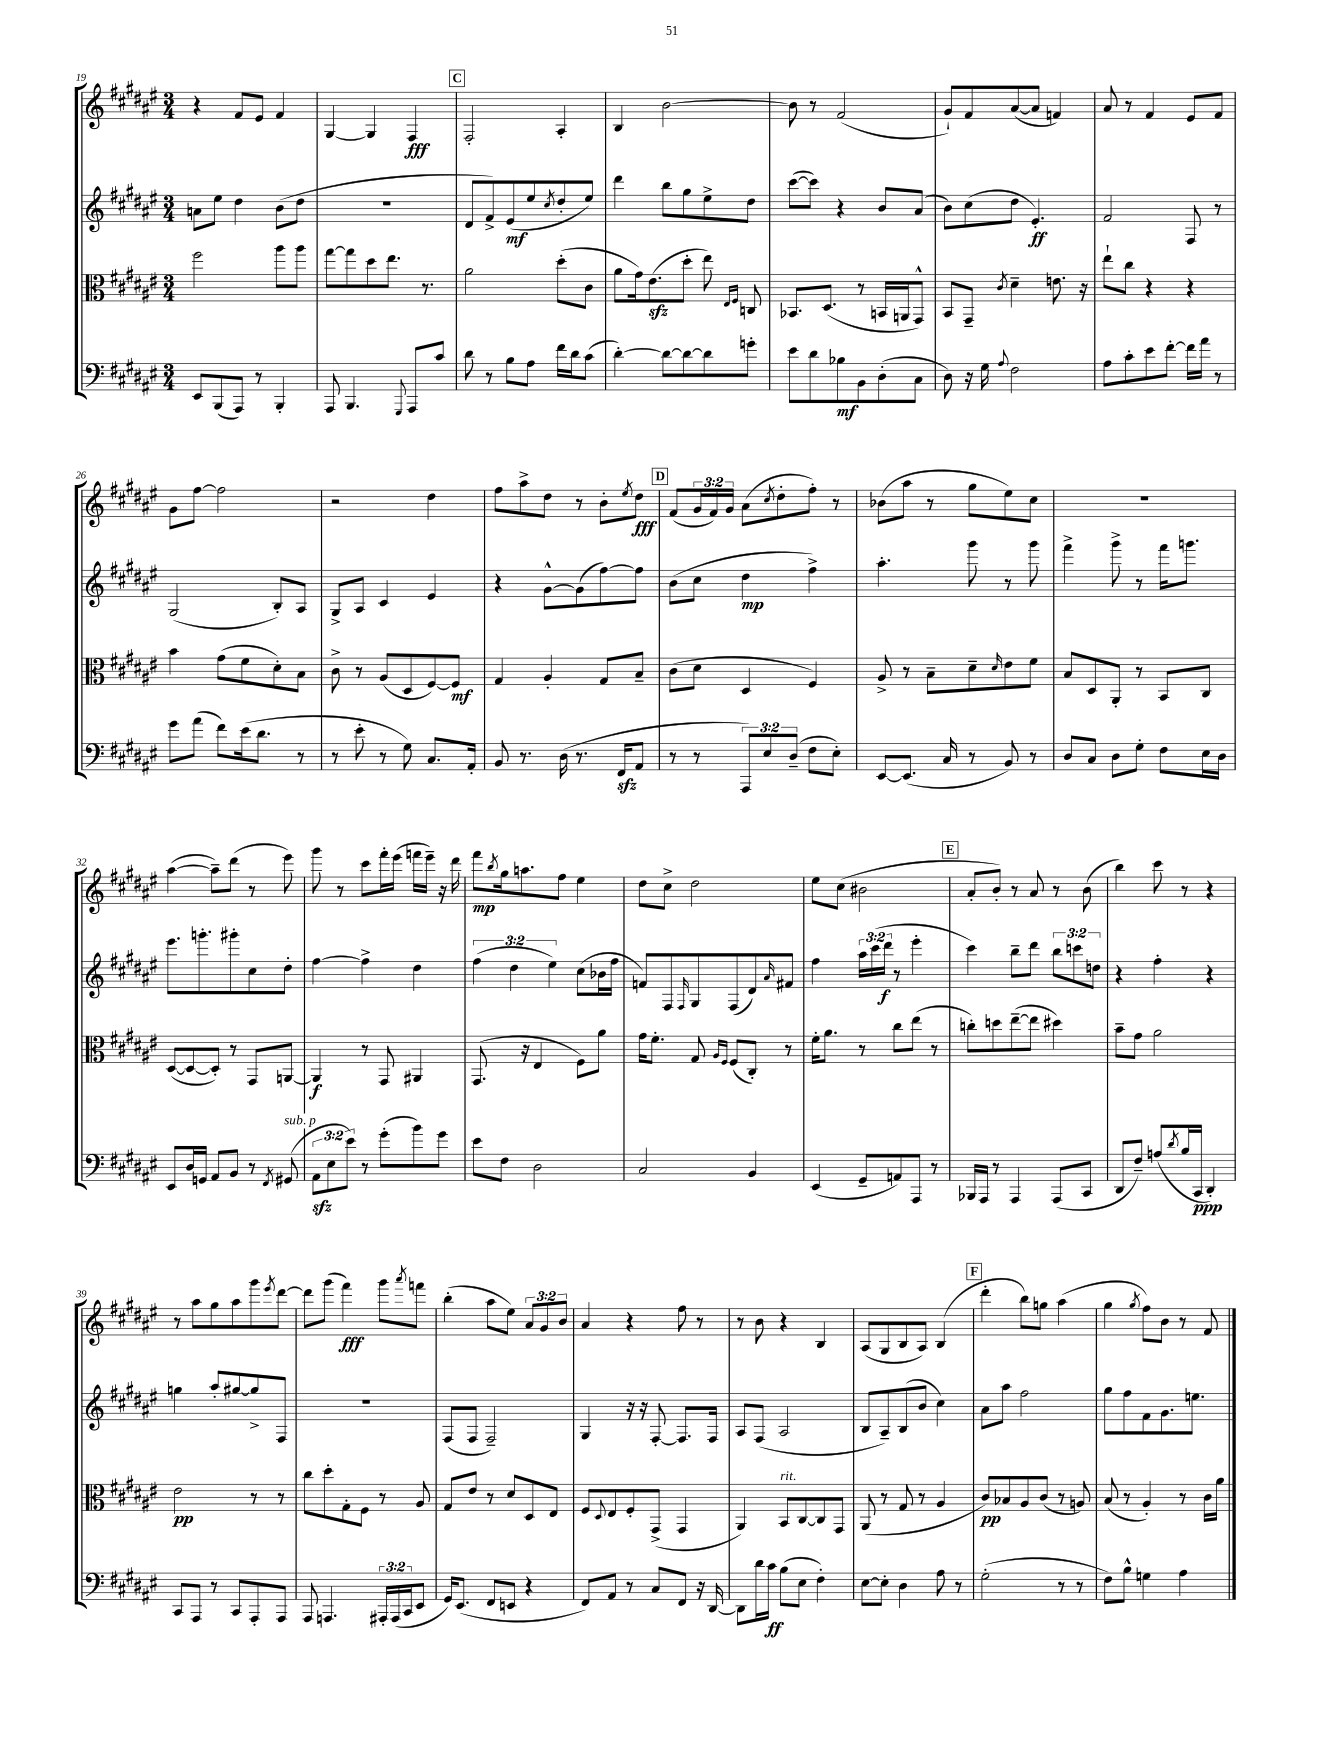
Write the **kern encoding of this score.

**kern	**kern	**kern	**kern
*staff4	*staff3	*staff2	*staff1
*clefF4	*clefC3	*clefG2	*clefG2
*k[f#c#g#d#a#e#]	*k[f#c#g#d#a#e#]	*k[f#c#g#d#a#e#]	*k[f#c#g#d#a#e#]
*M3/4	*M3/4	*M3/4	*M3/4
8EE#	2ff#	8a	4r
(8BBB	.	8ee#	.
8AAA#)	.	4dd#	8f#
8r	.	.	8e#
4BBB'	8aa#	(8b	4f#
.	8aa#	8dd#	.
=	=	=	=
8AAA#	[8gg#	2.r	[4G#
4.BBB	8gg#]	.	.
.	8dd#	.	4G#]
.	8.ee#	.	.
8qqGGG#	.	.	.
8AAA#	.	.	4F#
.	8.r	.	.
8c#	.	.	.
=	=	=	=
8d#	2a#	8d#	2F#'
8r	.	8f#^)	.
8B	.	(8e#	.
8A#	.	8ee#	.
.	.	8qcc#	.
16f#	(8dd#'	8dd#'	4A#'
16d#	.	.	.
(8c#	8c#	8ee#)	.
=	=	=	=
[4d#')	8a#	4ddd#	4B
.	16g#)	.	.
.	(8.e#	.	.
8d#_	.	8bb	[2b
8d#_	8dd#'	8gg#	.
8d#]	8ee#)	8ee#^	.
.	16qqE#	.	.
.	16qqF#	.	.
8g'	8C	8dd#	.
=	=	=	=
8e#	8.BB-	([8ccc#	8b]
8d#	.	8ccc#])	8r
.	(8.D#	.	.
8B-	.	4r	(2f#
8BB	8r	.	.
(8D#'	16BB	8b	.
.	16AA	.	.
8C#	8GG#^^)	(8a#	.
=	=	=	=
8D#)	8BB	8b)	8g#`)
16r	8GG#~	(8cc#	8f#
16G#	.	.	.
8qqA#	8qc#	.	.
2F#	4d#~	8dd#	([8a#
.	.	4.e#')	8a#]
.	8.e	.	4f)
.	16r	.	.
=	=	=	=
8A#	8ee#`	2f#	8a#
8c#'	8cc#	.	8r
8e#	4r	.	4f#
[8f#'	.	.	.
16f#]	4r	8F#	8e#
16a#	.	.	.
8r	.	8r	8f#
=	=	=	=
8g#	4b	(2G#	8g#
(8a#	.	.	[8ff#
8f#)	(8g#	.	2ff#]
(16e#	8f#	.	.
8.d#	.	.	.
.	8d#')	8B')	.
8r	8B	8A#	.
=	=	=	=
8r	8c#^	8G#^	2r
8e#'	8r	8A#	.
8r	(8A#	4c#	.
8G#)	8D#	.	.
8.C#	[8F#)	4e#	4dd#
.	8F#]	.	.
16AA#'	.	.	.
=	=	=	=
8BB	4G#	4r	8ff#
8.r	.	.	8aa#^
.	4A#'	[8g#^^	8dd#
(16D#	.	.	.
8.r	.	(8g#]	8r
.	8G#	[8ff#)	8b'
16FF#	.	.	.
.	.	.	8qee#
8AA#	8B~	8ff#]	8dd#
=	=	=	=
8r	(8c#	(8b	(8f#
8r	8d#	8cc#	24g#
.	.	.	24f#)
.	.	.	24g#
12AAA#)	4D#	4dd#	(8a#
12E#	.	.	.
.	.	.	8qcc#
.	.	.	8dd#'
(12D#~	.	.	.
8F#	4F#)	4ff#^)	8ff#')
8E#')	.	.	8r
=	=	=	=
[8EE#	8A#^	4.aa#'	(8b-
(8.EE#]	8r	.	8aa#
.	8B~	.	8r
16C#	.	.	.
8r	8d#~	8ggg#	8gg#
.	16qqd#	.	.
8BB)	8e#	8r	8ee#)
8r	8f#	8ggg#	8cc#
=	=	=	=
8D#	8B	4fff#^	2.r
8C#	8D#	.	.
8D#	8AA#'	8ggg#^	.
8G#'	8r	8r	.
8F#	8BB	16fff#	.
.	.	8.ggg	.
16E#	8C#	.	.
16D#	.	.	.
=	=	=	=
8EE#	([8D#	8.eee#	([4aa#
16D#	8D#_	.	.
16GG	.	8.ggg'	.
8AA#	8D#'])	.	8aa#~])
8BB	8r	8ggg#'	(8ddd#
8r	8GG#	8cc#	8r
8qFF#	.	.	.
(8GG#	[8AA	8dd#'	8eee#)
=	=	=	=
12AA#	4AA]	[4ff#	8ggg#
12E#	.	.	.
.	.	.	8r
12e#)	.	.	.
8r	8r	4ff#^]	8ccc#
(8g#'	8GG#	.	16fff#'
.	.	.	(16eee#
8b)	4AA#	4dd#	16fff
.	.	.	16eee#~)
8g#	.	.	16r
.	.	.	16ddd#
=	=	=	=
8e#	(8.GG#	(6ff#	8fff#
.	.	.	8qbb
8F#	.	.	16gg#
.	.	6dd#	.
.	16r	.	8.aa
2D#	4E#	.	.
.	.	6ee#)	.
.	.	.	8ff#
.	8F#)	(8cc#	4ee#
.	8a#	16b-	.
.	.	16ff#	.
=	=	=	=
2C#	16g#	8f)	8dd#
.	8.f#'	.	.
.	.	8F#	8cc#^
.	.	16qqF#	.
.	8G#	8G#	2dd#
.	16qqA#	.	.
.	16qqF#	.	.
.	(8F#	(8F#	.
4BB	8C#')	8d#)	.
.	.	16qqa#	.
.	8r	8f#	.
=	=	=	=
(4EE#	16f#'	4ff#	8ee#
.	8.a#	.	.
.	.	.	(8cc#
8GG#~	8r	24aa#	2b#
.	.	(24ccc#	.
.	.	24ddd#	.
8AA)	8cc#	8r	.
8AAA#	(8ee#	4eee#'	.
8r	8r	.	.
=	=	=	=
16BBB-	8cc')	4ccc#)	8a#'
16AAA#	.	.	.
8r	8dd	.	8b')
4AAA#	([8ee#~	8bb~	8r
.	8ee#]	8ddd#	8a#
(8AAA#	4dd#)	12bb	8r
.	.	12ccc	.
8CC#	.	.	(8b
.	.	12dd	.
=	=	=	=
8DD#	8b~	4r	4bb)
8F#~)	8g#	.	.
(8A	2a#	4ff#'	8ccc#
8qd#	.	.	.
16B	.	.	8r
16CC#	.	.	.
4DD#')	.	4r	4r
=	=	=	=
8CC#	2e#	4gg	8r
8AAA#	.	.	8aa#
8r	.	8aa#'	8gg#
8CC#	.	[8gg#	8aa#
8AAA#'	8r	8gg#^]	8ggg#
.	.	.	8qeee#
8AAA#	8r	8F#	[8ddd#
=	=	=	=
8AAA#	8cc#	2.r	8ddd#]
4.AAA	8dd#'	.	(8ggg#
.	8G#'	.	4fff#)
.	8F#	.	.
24AAA#'	8r	.	8ggg#
(24AAA#	.	.	.
24CC#	.	.	.
.	.	.	8qaaa#
8EE#	8A#	.	8fff
=	=	=	=
16GG#)	8G#	(8F#	(4bb'
(8.EE#	.	.	.
.	8e#	8F#	.
8FF#	8r	2F#~)	8aa#
8EE	8d#	.	8ee#)
4r	8D#	.	12a#
.	.	.	12g#
.	8E#	.	.
.	.	.	12b
=	=	=	=
8FF#)	8F#	4G#	4a#
.	8qqD#	.	.
8AA#	8E#	.	.
8r	8F#'	16r	4r
.	.	16r	.
8C#	(8GG#^	[8F#'	.
8FF#	4GG#	8.F#]	8ff#
16r	.	.	8r
[16DD#	.	16F#	.
=	=	=	=
8DD#]	4AA#)	8A#	8r
16d#	.	(8F#	8b
16c#	.	.	.
(8B	8BB	2A#	4r
8E#	[8C#	.	.
4F#')	8C#]	.	4B
.	8GG#	.	.
=	=	=	=
[8E#	(8AA#	8B	(8A#
8E#']	8r	8A#~)	8G#
4D#	8G#	(8B	8B
.	8r	8b	8A#)
8A#	4A#	4cc#)	(4B
8r	.	.	.
=	=	=	=
(2G#'	8c#)	8a#	4ddd#'
.	8B-	8aa#	.
.	8A#	2ff#	8bb)
.	(8c#	.	8gg
8r	8r	.	(4aa#
8r	8A)	.	.
=	=	=	=
8F#)	(8B	8gg#	4gg#
8B^^	8r	8ff#	.
.	.	.	8qgg#
4G	4A#')	8f#	8ff#)
.	.	8.g#	8b
4A#	8r	.	8r
.	.	8.ee	.
.	16c#	.	8f#
.	16a#	.	.
==	==	==	==
*-	*-	*-	*-
